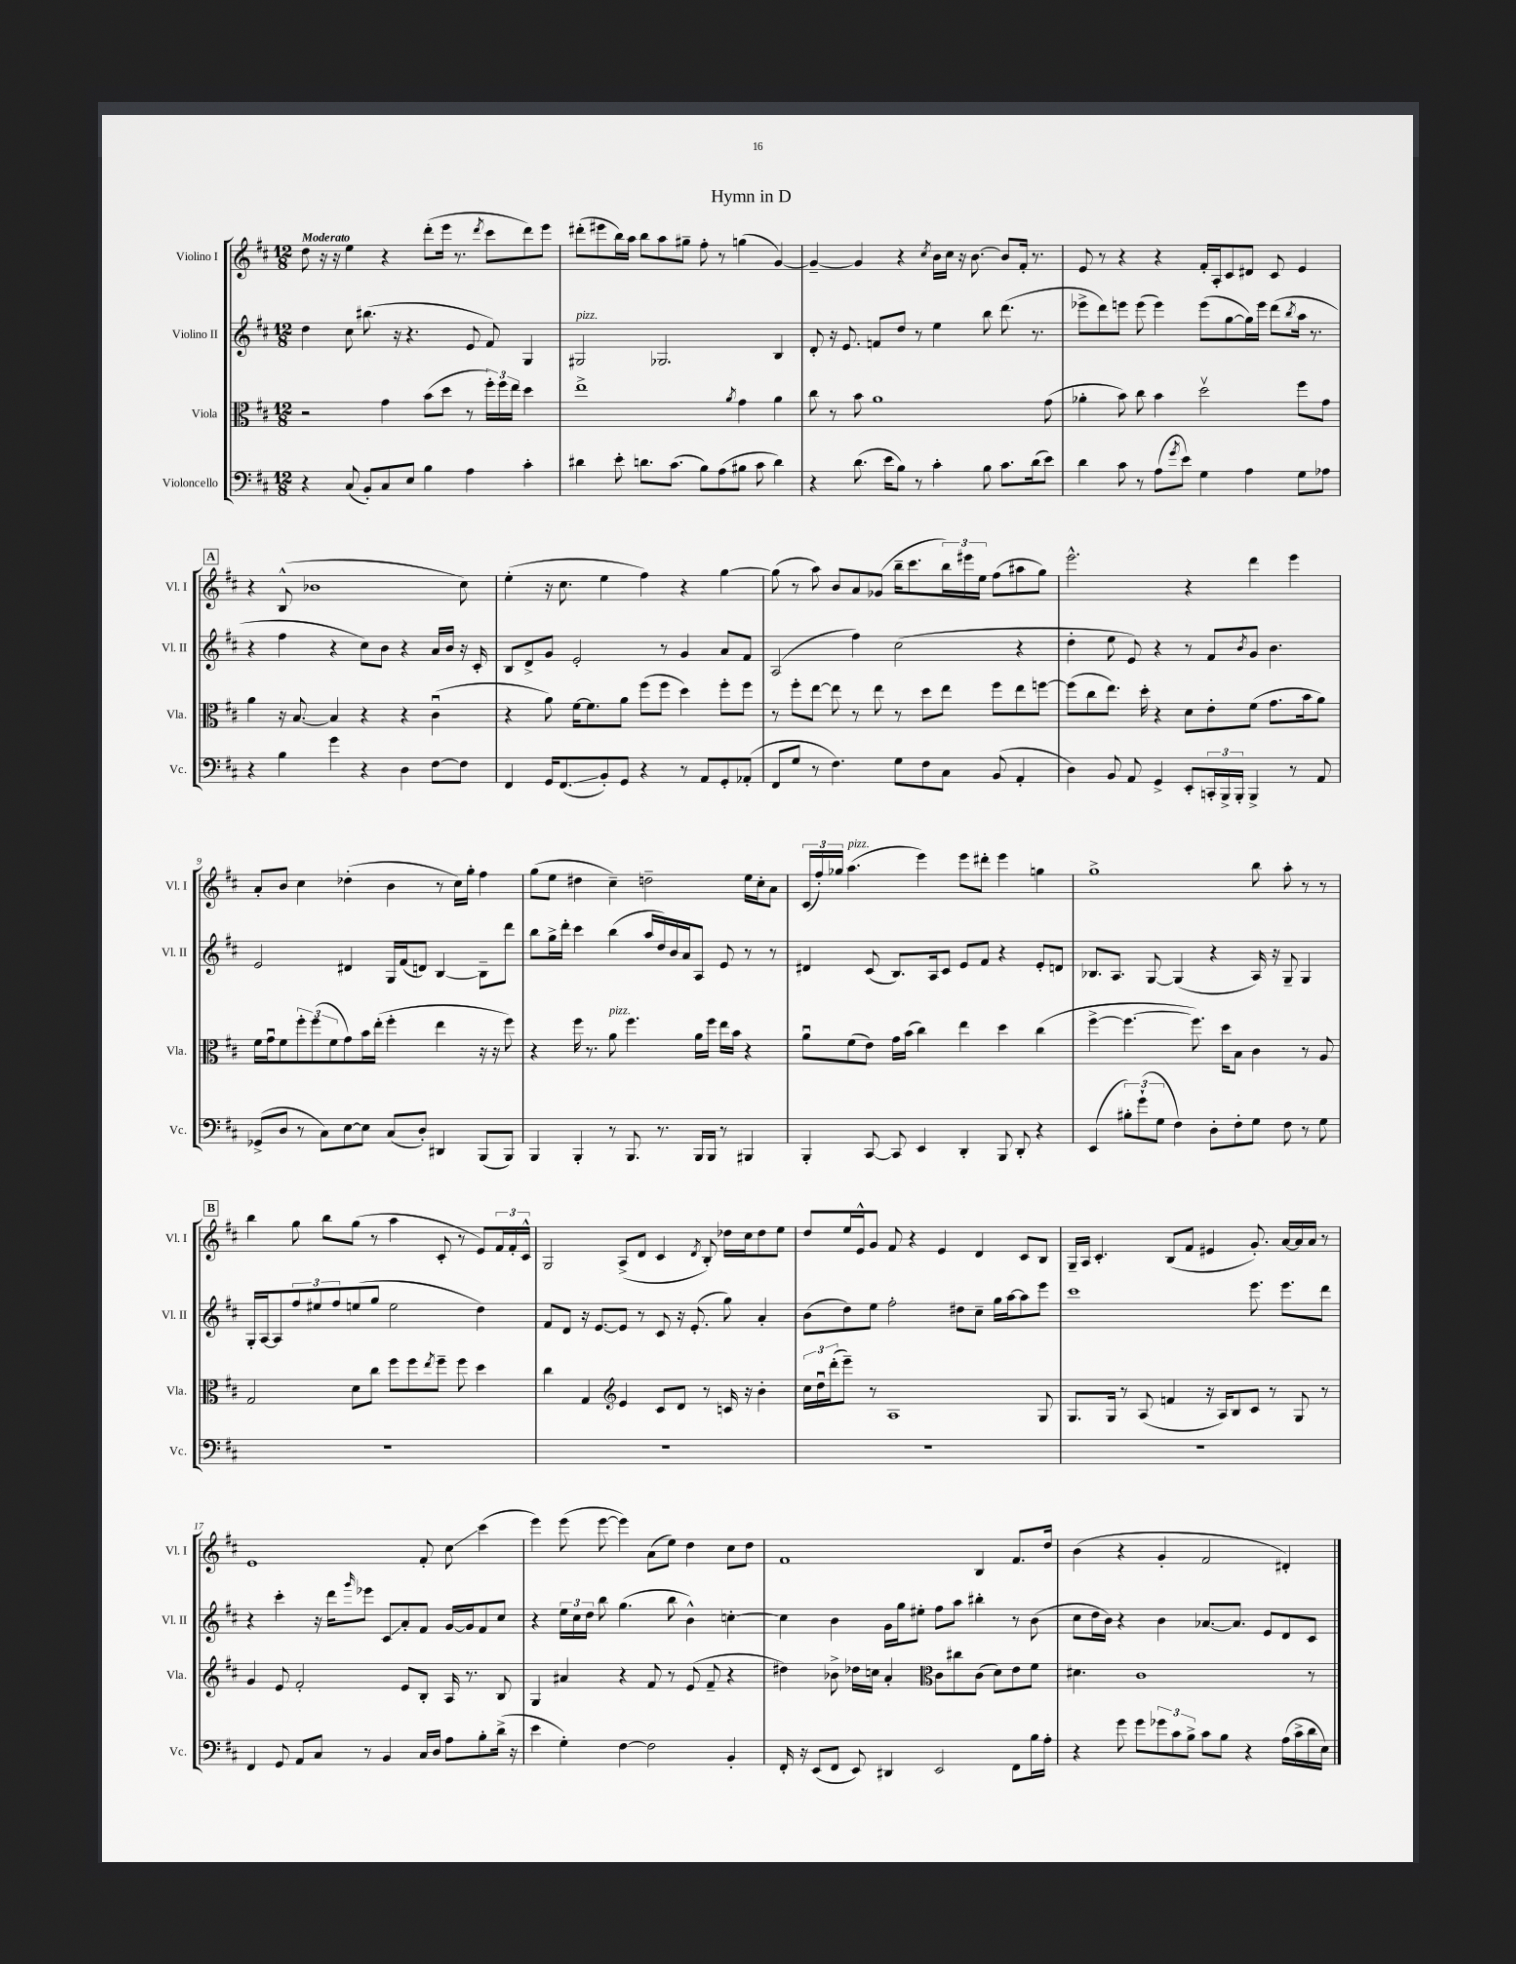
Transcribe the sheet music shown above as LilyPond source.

\header { title = "Hymn in D" }
<<
\new StaffGroup <<
\new Staff = "s0" \with { instrumentName = "Violino I" shortInstrumentName = "Vl. I" } {
    \clef treble \key d \major \numericTimeSignature \time 12/8 \tempo "Moderato"
    d''8 r16 r16 e''4 r4 d'''8-.( e'''16 r8. \acciaccatura { d'''8 } cis'''8 d'''8) e'''8 |
    dis'''8-.( eis'''8 b''16) a''16 b''8 a''8 gis''8-- fis''8-. r8 g''4( g'4~) |
    g'4~-- g'4 r4 \acciaccatura { cis''8 } b'16 cis''16 r16 b'8.~ b'8 fis'16-. r8. |
    e'8 r8 r4 r4 fis'16-. a16-. cis'8 dis'8 cis'8 e'4 |
    \mark \markup { \box "A" } r4 b8-^( bes'1 cis''8) |
    e''4-.( r16 cis''8. e''4 fis''4) r4 g''4~ |
    g''8( r8 a''8) b'8 a'8 ges'8( b''16-- cis'''8. \tuplet 3/2 { b''16) eis'''16 e''16 } fis''8( ais''8 g''8) |
    e'''2.-^ r4 d'''4 e'''4 |
    a'8-. b'8 cis''4 des''4-.( b'4 r8 cis''16) g''16-. fis''4 |
    g''8( e''8 dis''4 cis''4--) d''2-- e''16 cis''16-. a'8 |
    \tuplet 3/2 { cis'16( fis''16-.) ges''16 } a''4.^\markup { \italic "pizz." }( e'''4) e'''8 dis'''8-. e'''4 g''4 |
    g''1-> b''8 a''8-. r8 r8 |
    \mark \markup { \box "B" } b''4 g''8 b''8 g''8( r8 a''4 cis'8-. r8 e'8) \tuplet 3/2 { fis'16 fis'16-. cis'16-^ } |
    g2 a8->( d'8 cis'4 \acciaccatura { d'8 } b8-.) des''16 cis''16 des''8 e''8 |
    d''8 e''16 e'16-^ g'8 fis'8 r4 e'4 d'4 cis'8 b8 |
    g16-- a16 cis'4.-. b8( fis'8 eis'4 g'8.-.) a'16~ a'16 a'16 r8 |
    e'1 fis'8-. cis''8\glissando cis'''4( |
    e'''4) e'''8( e'''8~ e'''4) a'8( e''8) d''4 cis''8 d''8 |
    fis'1 b4 fis'8. d''16 |
    b'4( r4 g'4-. fis'2 dis'4-.) \bar "|." |
}
\new Staff = "s1" \with { instrumentName = "Violino II" shortInstrumentName = "Vl. II" } {
    \clef treble \key d \major \numericTimeSignature \time 12/8
    d''4 cis''8 bis''8.( r16 r4. e'8 fis'8) g4 |
    gis2^\markup { \italic "pizz." } ges2. b4 |
    d'8-. r16 e'8. f'8 d''8 r8 e''4 b''8 d'''8.( r8. |
    ees'''8-> d'''8) e'''8 e'''8( e'''4) e'''8( g''8~ g''16) e'''16 d'''8( \acciaccatura { b''8 } a''16 r8. |
    \mark \markup { \box "A" } r4 fis''4 r4 cis''8) b'8 r4 a'16 b'16 r16 cis'16-. |
    b8 d'8-> g'8 e'2-. r8 g'4 a'8 fis'8 |
    a2( fis''4) cis''2( r4 |
    d''4-. e''8 e'8) r4 r8 fis'8 \acciaccatura { b'8 } g'8 b'4. |
    e'2 dis'4 g16 fis'16( d'8) b4~ b8-- d'''8 |
    b''8 g''16-> d'''16-. cis'''4 b''4( a''16 d''16) b'16 a'16 a8 e'8 r8 r8 |
    dis'4 cis'8( b8.) a16 cis'8 e'8 fis'8 r4 e'8-. d'8 |
    bes8. a8. g8~ g4( r4 a16) r16 g8-- g4 |
    \mark \markup { \box "B" } g16-. a16~ a8 \tuplet 3/2 { fis''8 eis''8 fis''8 } e''8( g''8 e''2 d''4) |
    fis'8 d'8 r16 e'8.~ e'8 r8 cis'8 r16 e'8.-.( g''8) a'4-. |
    b'8( d''8) e''8 fis''2-. dis''8 cis''8-- g''16 a''16~ a''8 e'''8 |
    cis'''1 e'''8. e'''8. d'''8 |
    r4 cis'''4-. r16 d'''16 \grace { g'''16 } ees'''8 cis'8\glissando a'8-. fis'8 g'16~ g'16 fis'8 cis''8 |
    r4 \tuplet 3/2 { e''16 cis''16 d''16 } b''8 g''4.( b''8 b'4-^) c''4~-. |
    c''4 b'4 g'16 g''16 eis''8-. fis''8 a''8 bis''4-. r8 b'8( |
    cis''8 d''16 b'16) r4 b'4 aes'8.~ aes'8. e'8 d'8 cis'8 \bar "|." |
}
\new Staff = "s2" \with { instrumentName = "Viola" shortInstrumentName = "Vla." } {
    \clef alto \key d \major \numericTimeSignature \time 12/8
    r2 g'4 b'8( d''8 r8 \tuplet 3/2 { fis''16-.) fis''16 e''16 } d''4 |
    e''1-> \acciaccatura { a'8 } g'4 a'4 |
    cis''8 r8 b'8 a'1 g'8( |
    aes'4-. b'8) cis''8 b'4 d''2\upbow fis''8 g'8 |
    \mark \markup { \box "A" } a'4 r16 b8.~ b4 r4 r4 cis'4\downbow( |
    r4 a'8) fis'16~ fis'8. a'8 fis''8( fis''8 d''4) fis''8-. fis''8 |
    r8 fis''8-. e''8~ e''8 r8 e''8 r8 d''8 e''8 fis''8 e''8 f''8~ |
    f''8( cis''8 e''8.) d''16-. r4 d'8 e'8-. fis'8( g'8. b'16 a'8) |
    fis'16 g'16\downbow fis'8 \tuplet 3/2 { fis''8-. fis''8( fis'8 } g'8) b'16 e''16-.( fis''4-. e''4 r16 r16 fis''8) |
    r4 fis''16 r8. a'8^\markup { \italic "pizz." } fis''4. a'16 fis''16 e''16 b'16 r4 |
    a'8\downbow fis'8( e'8) g'16 b'16( cis''4) e''4 d''4 cis''4( |
    fis''4~-> fis''4.~ fis''8.) d''16 b8 cis'4 r8 a8 |
    \mark \markup { \box "B" } g2 d'8 cis''8 fis''8 fis''8 \acciaccatura { e''8 } fis''8-- fis''8 d''4 |
    cis''4 g4 \clef treble e'4 cis'8 d'8 r8 c'16 r16 b'4-. |
    \tuplet 3/2 { cis''16 d''16\downbow d'''16-.( } e'''8--) r8 a1 g8 |
    g8. g16 r8 a8( f'4 r16 a16) b8 cis'8 r8 g8 r8 |
    g'4 e'8 fis'2-. e'8 b8-. a16 r8. b8 |
    g4 ais'4 r4 fis'8 r8 e'8( fis'8-- r4 |
    dis''4) bes'8-> des''16 c''16 a'4-. \clef alto cis'8 cis''8 cis'8( d'8) e'8 fis'8 |
    dis'4. cis'1 r8 \bar "|." |
}
\new Staff = "s3" \with { instrumentName = "Violoncello" shortInstrumentName = "Vc." } {
    \clef bass \key d \major \numericTimeSignature \time 12/8
    r4 cis8( b,8-.) cis8 e8 b4 a4 cis'4-. |
    dis'4 e'8-. d'8. cis'8.( b8) a8( bis8 cis'8 d'4) |
    r4 d'8.( e'16 b8) r8 cis'4-. b8 cis'8. d'16( e'8) |
    d'4 cis'8 r8 a8( \acciaccatura { g'8 } e'8) g4 a4 g8 aes8 |
    \mark \markup { \box "A" } r4 b4 g'4 r4 d4 fis8~ fis8 |
    fis,4 g,16 fis,8.\glissando( b,8-.) g,8 r4 r8 a,8 g,8-. aes,8-.( |
    fis,8 g8 r8 fis4.) g8 fis8 cis8 b,8( a,4-. |
    d4) b,8 a,8 g,4-> e,8-. \tuplet 3/2 { c,16-. b,,16-> b,,16-. } b,,4-> r8 a,8 |
    ges,8->( d8 r8 cis8) e8~ e8 cis8( d8-.) dis,4 b,,8( b,,8) |
    b,,4 b,,4-. r8 b,,8. r8. b,,16 b,,16 r8 bis,,4 |
    b,,4-. cis,8~ cis,8 e,4 d,4-. b,,8 d,8-. r4 |
    e,4( \tuplet 3/2 { bis8-.) g'8-!( g8 } fis4) d8-. fis8-. g8 fis8 r8 g8 |
    \mark \markup { \box "B" } R1. |
    R1. |
    R1. |
    R1. |
    fis,4 g,8 a,8 cis8 r8 b,4 cis16 d16 a8 b8-. d'16->( r16 |
    e'4 g4-.) fis4~ fis2 b,4-. |
    fis,16-. r16 e,8( fis,8 e,8) dis,4 e,2 fis,8 b16 a16-. |
    r4 g'8 g'8 \tuplet 3/2 { ges'8 cis'8 b8-> } cis'8 b8 r4 a16( cis'16-> d'16 e16) \bar "|." |
}
>>
>>
